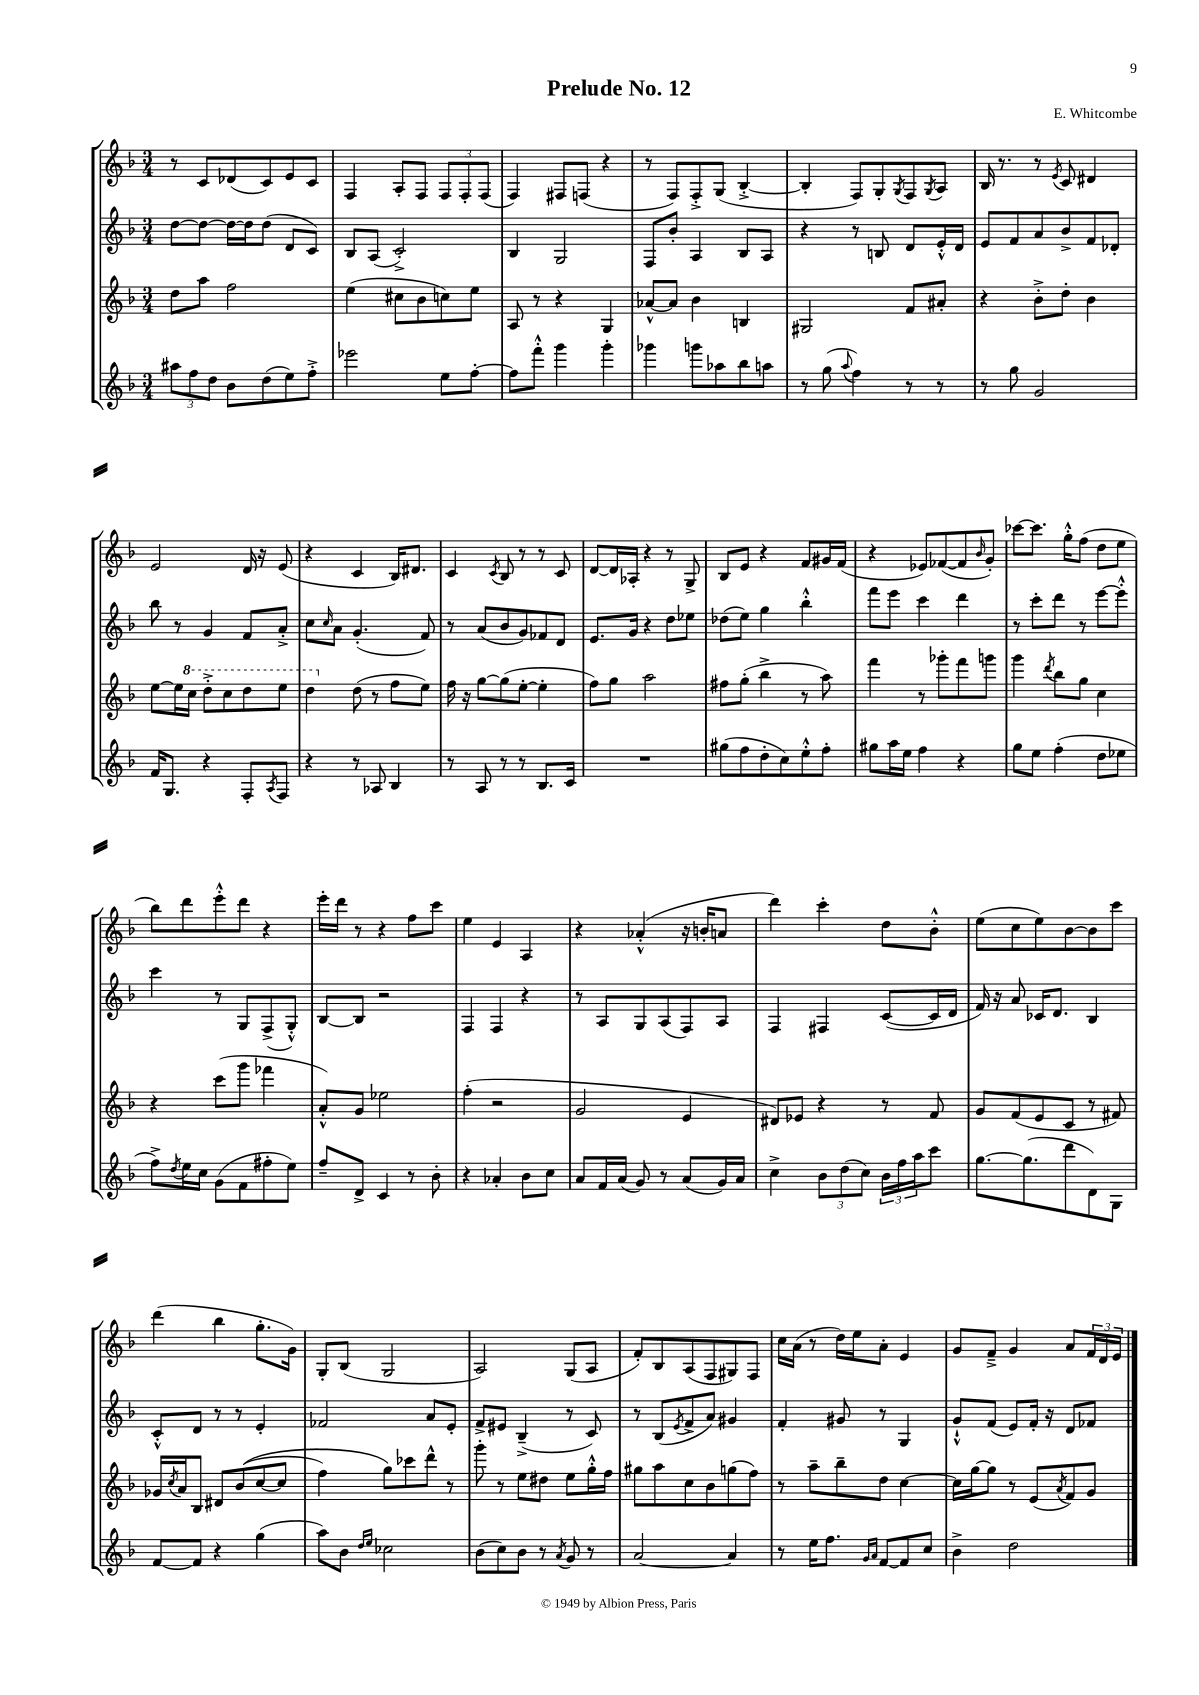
\header { title = "Prelude No. 12" composer = "E. Whitcombe" }
<<
\new StaffGroup <<
\new Staff = "s0" {
    \clef treble \key f \major \numericTimeSignature \time 3/4
    r8 c'8 des'8( c'8) e'8 c'8 |
    f4 a8-. f8 \tuplet 3/2 { f8 f8-. f8( } |
    f4) fis8 f8( r4 |
    r8 f8) f8-.-> g8( bes4~-.-> |
    bes4-. f8) g8-. \acciaccatura { g8 } f8 \acciaccatura { g8 } a8 |
    bes16 r8. r8 \acciaccatura { e'8 } c'8 dis'4 |
    e'2 d'16 r16 e'8( |
    r4 c'4 bes16) dis'8. |
    c'4 \acciaccatura { c'8 } bes8 r8 r8 c'8 |
    d'8~ d'16 aes16-. r4 r8 g8-> |
    bes8 e'8 r4 f'8 gis'16 f'16( |
    r4 ees'8) fes'8~( fes'8 \grace { bes'16 } g'8-.) |
    ces'''8~ ces'''8. g''16-.-^ f''8( d''8 e''8 |
    bes''8) d'''8 e'''8-.-^ d'''8 r4 |
    e'''16-. d'''16 r8 r4 f''8 c'''8 |
    e''4 e'4 a4 |
    r4 aes'4-.-^( r16 b'16-. a'8 |
    d'''4) c'''4-. d''8 bes'8-.-^ |
    e''8( c''8 e''8) bes'8~ bes'8 c'''8 |
    d'''4( bes''4 g''8.-. g'16) |
    g8-. bes8( g2 |
    a2) g8( a8 |
    f'8-.) bes8 a8( f8 gis8) f8 |
    c''16 a'16( r8 d''16) e''16 a'8-. e'4 |
    g'8 f'8---> g'4 a'8 \tuplet 3/2 { f'16 d'16 e'16 } \bar "|." |
}
\new Staff = "s1" {
    \clef treble \key f \major \numericTimeSignature \time 3/4
    d''8~ d''8~ d''16~ d''16 d''8( d'8 c'8) |
    bes8 a8( c'2-.->) |
    bes4 g2 |
    f8 bes'8-. a4 bes8 a8 |
    r4 r8 b8 d'8 e'16-.-^ d'16 |
    e'8 f'8 a'8 bes'8-> f'8 des'8-. |
    bes''8 r8 g'4 f'8 a'8-.-> |
    c''8 \grace { c''16 } a'8 g'4.-.( f'8) |
    r8 a'8( bes'8 g'8) fes'8 d'8 |
    e'8. g'16 r4 d''8 ees''8 |
    des''8( e''8) g''4 bes''4-.-^ |
    f'''8 e'''8 c'''4 d'''4 |
    r8 c'''8-. d'''8 r8 e'''8~ e'''8-.-^ |
    c'''4 r8 g8 f8->( g8-.-^) |
    bes8~ bes8 r2 |
    f4 f4 r4 |
    r8 a8 g8 a8( f8) a8 |
    f4 fis4 c'8~( c'16 d'16 |
    f'16) r16 a'8 ces'16 d'8. bes4 |
    c'8-.-^ d'8 r8 r8 e'4-. |
    fes'2 a'8 e'8-. |
    f'8-> eis'8 bes4--->( r8 c'8) |
    r8 bes8( \acciaccatura { e'8 } f'8-> a'8) gis'4 |
    f'4-. gis'8 r8 g4 |
    g'8-!-^ f'8( e'8) f'16-. r16 d'8 fes'8 \bar "|." |
}
\new Staff = "s2" {
    \clef treble \key f \major \numericTimeSignature \time 3/4
    d''8 a''8 f''2 |
    e''4( cis''8 bes'8 c''8) e''8 |
    a8 r8 r4 g4 |
    aes'8~-^ aes'8 bes'4 b4 |
    gis2 f'8 ais'8-. |
    r4 bes'8-.-> d''8-. bes'4 |
    e''8~ e''16 \ottava #1 c'''16 d'''8-.-> c'''8 d'''8 e'''8 |
    d'''4 \ottava #0 d''8( r8 f''8 e''8) |
    f''16 r16 g''8~ g''8( e''8~-. e''4-. |
    f''8) g''8 a''2 |
    fis''8 g''8-.( bes''4-> r8 a''8) |
    f'''4 r8 ges'''8-. f'''8 g'''8 |
    g'''4 \acciaccatura { d'''8 } bes''8 g''8 c''4 |
    r4 c'''8( g'''8 fes'''4 |
    a'8-.-^) g'8 ees''2 |
    f''4-.( r2 |
    g'2 e'4 |
    dis'8) ees'8 r4 r8 f'8 |
    g'8 f'8( e'8 c'8 r8 fis'8) |
    ges'16 \acciaccatura { c''8 } a'16 bes8 dis'8 bes'8(\( c''8~ c''8 |
    f''4) g''8\) ces'''8 d'''8-^ r8 |
    g'''8-. r8 e''8 dis''8 e''8 g''16-.-^ f''16 |
    gis''8 a''8 c''8 bes'8 g''8( f''8) |
    r8 a''8-- bes''8-- d''8 c''4~ |
    c''16 g''16~ g''8 r8 e'8( \acciaccatura { a'8 } f'8) g'8 \bar "|." |
}
\new Staff = "s3" {
    \clef treble \key f \major \numericTimeSignature \time 3/4
    \tuplet 3/2 { ais''8 f''8 d''8 } bes'8 d''8( e''8) f''8-.-> |
    ees'''2 e''8 f''8~-. |
    f''8 f'''8-.-^ g'''4 g'''4-. |
    ges'''4 g'''8 aes''8 bes''8 a''8 |
    r8 g''8( \appoggiatura { a''8 } f''4) r8 r8 |
    r8 g''8 g'2 |
    f'16 g8. r4 f8-. \acciaccatura { a8 } f8 |
    r4 r8 aes8 bes4 |
    r8 a8 r8 r8 bes8. c'16 |
    R2. |
    gis''8( f''8 d''8-. c''8) e''8-.-^ f''8-. |
    gis''8 a''16 e''16 f''4 r4 |
    g''8 e''8 f''4-.( d''8 ees''8 |
    f''8->) \acciaccatura { d''8 } e''16 c''16 g'8( f'8 fis''8-. e''8) |
    f''8-- d'8-> c'4 r8 bes'8-. |
    r4 aes'4-. bes'8 c''8 |
    a'8 f'16 a'16( g'8) r8 a'8( g'16) a'16 |
    c''4-> \tuplet 3/2 { bes'8 d''8( c''8) } \tuplet 3/2 { bes'16 f''16 a''16 } c'''8 |
    g''8.~ g''8.( d'''8 d'8) g8 |
    f'8~ f'8 r4 g''4( |
    a''8) bes'8 \grace { d''16 e''16 } ces''2 |
    bes'8( c''8) bes'8 r8 \acciaccatura { a'8 } g'8 r8 |
    a'2~ a'4 |
    r8 e''16 f''8. \grace { g'16 a'16 } f'8~ f'8 c''8 |
    bes'4-> d''2 \bar "|." |
}
>>
>>
\layout { \context { \Score \remove "Bar_number_engraver" } }
